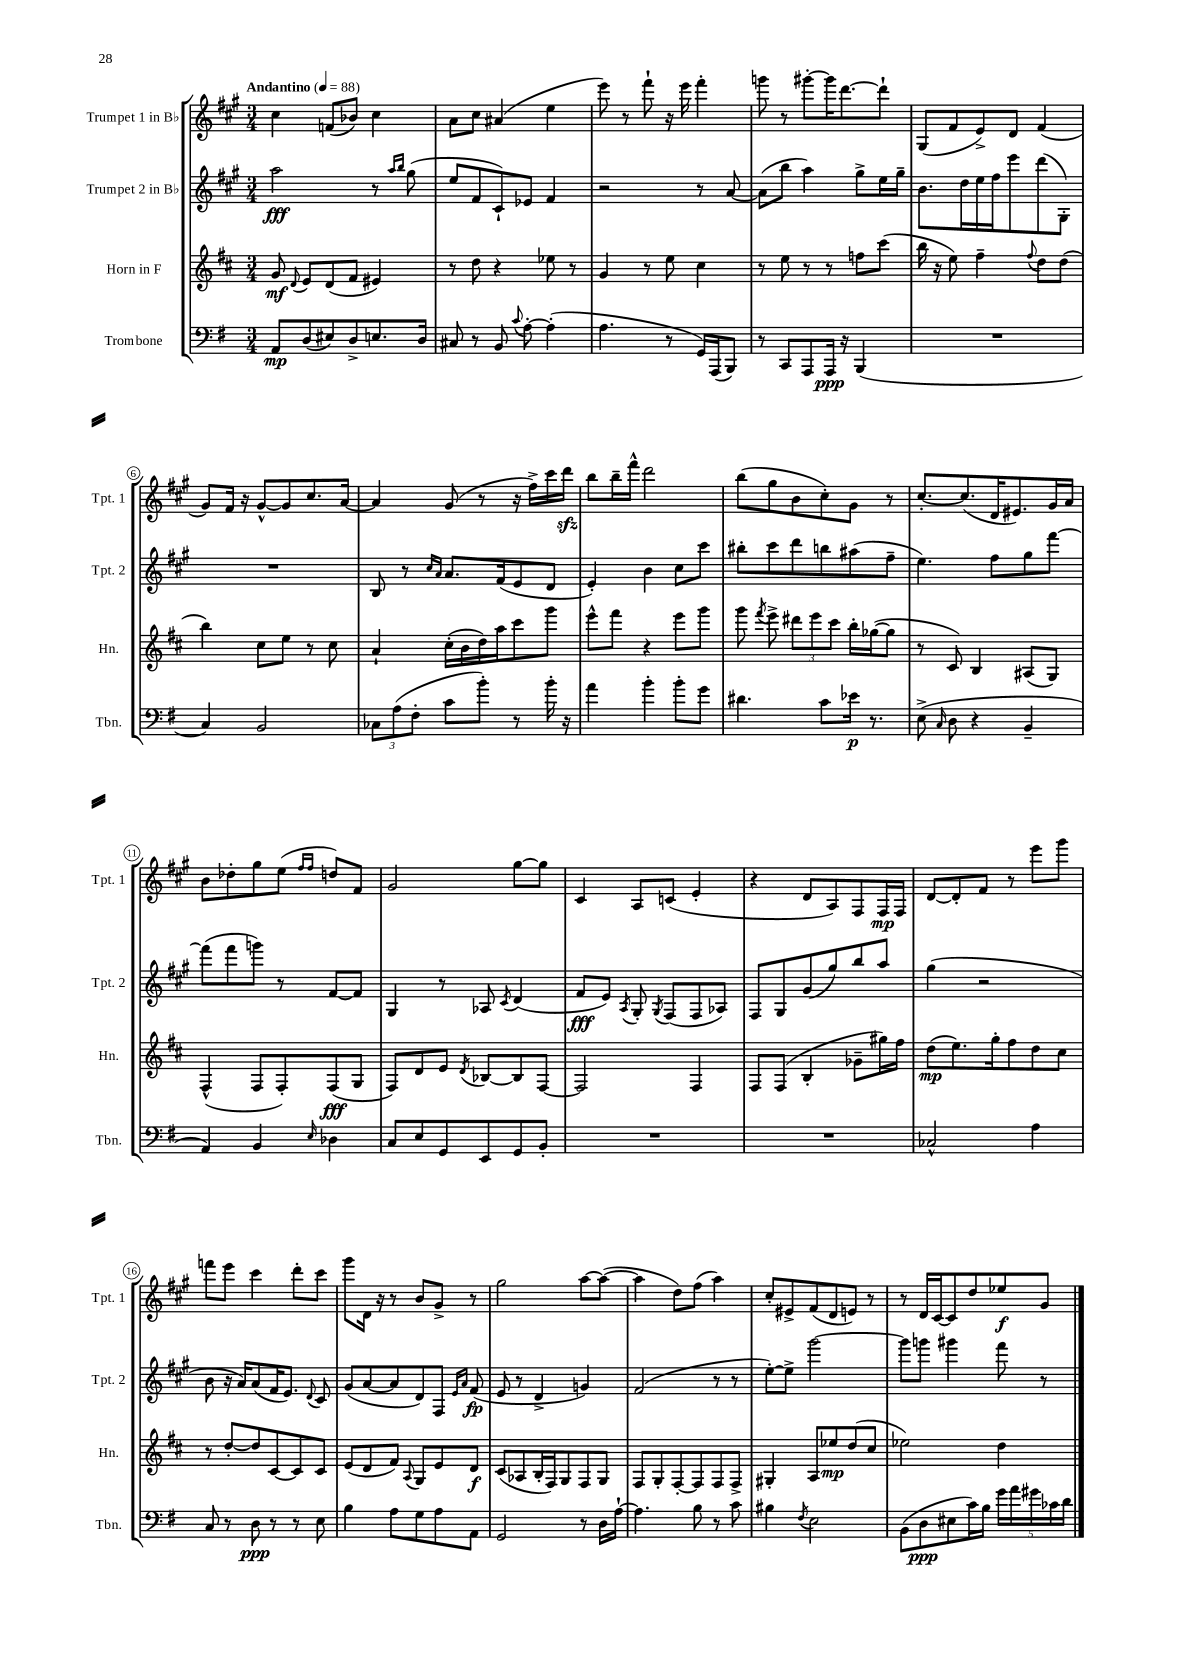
<<
\new StaffGroup <<
\new Staff = "s0" \with { instrumentName = "Trumpet 1 in Bb" shortInstrumentName = "Tpt. 1" } {
    \clef treble \key a \major \numericTimeSignature \time 3/4 \tempo "Andantino" 4 = 88
    \autoBeamOff cis''4 f'8[( bes'8]) cis''4 |
    a'8[ cis''8] ais'4( e''4 |
    e'''8) r8 fis'''8-! r16 e'''16 fis'''4-. |
    g'''8 r8 gis'''8[~-. gis'''16 d'''8.~ d'''8]-! |
    gis8[( fis'8 e'8->) d'8] fis'4( |
    gis'8[) fis'16] r16 gis'8[~-^ gis'8 cis''8. a'16]~ |
    a'4 gis'8( r8 r16 fis''16[->) cis'''16 d'''16]\sfz |
    b''8[ b''16-- fis'''16]-^ d'''2 |
    b''8[( gis''8 b'8 cis''8-.) gis'8] r8 |
    cis''8.[~-. cis''8.( d'16 eis'8.) gis'16 a'16] |
    b'8[ des''8-. gis''8 e''8]( \grace { fis''16[ fis''16] } d''8[) fis'8] |
    gis'2 gis''8[~ gis''8] |
    cis'4 a8[ c'8]( e'4-. |
    r4 d'8[ a8) fis8 fis16\mp fis16] |
    d'8[~ d'8-. fis'8] r8 e'''8[ gis'''8] |
    f'''8[ e'''8] cis'''4 d'''8[-. cis'''8] |
    gis'''8[ d'16] r16 r8 b'8[ gis'8]-> r8 |
    gis''2 a''8[~ a''8]~( |
    a''4 d''8[) fis''8]( a''4) |
    cis''8[-. eis'8-> fis'8( d'8 e'8]) r8 |
    r8 d'16[ cis'16~ cis'8 d''8 ees''8\f gis'8] \bar "|." |
}
\new Staff = "s1" \with { instrumentName = "Trumpet 2 in Bb" shortInstrumentName = "Tpt. 2" } {
    \clef treble \key a \major \numericTimeSignature \time 3/4
    \autoBeamOff a''2\fff r8 \grace { a''16[ b''16] } gis''8( |
    e''8[ fis'8 cis'8-!) ees'8] fis'4 |
    r2 r8 a'8~ |
    a'8[( b''8] a''4) gis''8[-> e''16 gis''16]-- |
    b'8.[ d''16 e''16 fis''16 e'''8 d'''8( gis8]-.) |
    R2. |
    b8 r8 \grace { cis''16[ a'16] } a'8.[ fis'16( e'8 d'8] |
    e'4-.) b'4 cis''8[ cis'''8] |
    bis''8[-. cis'''8 d'''8 b''8 ais''8( fis''8]-- |
    e''4.) fis''8[ gis''8 fis'''8]~ |
    fis'''8[( fis'''8 g'''8]) r8 fis'8[~ fis'8] |
    gis4 r8 aes8 \acciaccatura { cis'8 } d'4( |
    fis'8[\fff e'8]) \acciaccatura { a8 } gis8-. \acciaccatura { gis8 } fis8[( fis8 aes8]) |
    fis8[ gis8 gis'8( gis''8) b''8 a''8] |
    gis''4( r2 |
    b'8 r16 a'16[) a'8( fis'16 e'8.]) \appoggiatura { d'8 } cis'8 |
    gis'8[( a'8~ a'8 d'8) fis8] \grace { e'16[ a'16] } fis'8\fp( |
    e'8 r8 d'4-> g'4) |
    fis'2( r8 r8 |
    e''8[~-.) e''8]-> gis'''2~ |
    gis'''8[ g'''8] gis'''4 fis'''8 r8 \bar "|." |
}
\new Staff = "s2" \with { instrumentName = "Horn in F" shortInstrumentName = "Hn." } {
    \clef treble \key d \major \numericTimeSignature \time 3/4
    \autoBeamOff g'8\mf \appoggiatura { d'8 } e'8[ d'8( fis'8] eis'4) |
    r8 d''8 r4 ees''8 r8 |
    g'4 r8 e''8 cis''4 |
    r8 e''8 r8 r8 f''8[ cis'''8]( |
    b''16 r16 e''8) fis''4-- \appoggiatura { fis''8 } d''8[ d''8]( |
    b''4) cis''8[ e''8] r8 cis''8 |
    a'4-! cis''16[-.( b'16 d''16) a''16 cis'''8 g'''8] |
    e'''8[-^ fis'''8] r4 e'''8[ g'''8] |
    g'''8 \acciaccatura { fis'''8 } e'''8-> \tuplet 3/2 { dis'''8[ e'''8 cis'''8] } b''16[-. ges''16~( ges''8] |
    r8 cis'8) b4 ais8[( g8]) |
    fis4-^( fis8[ fis8-.) fis8\fff( g8] |
    fis8[) d'8 e'8] \acciaccatura { d'8 } bes8[~ bes8 fis8]~ |
    fis2 fis4 |
    fis8[ fis8]( b4-. ges'8[-- gis''16) fis''16] |
    d''8[\mp( e''8.) g''16-. fis''8 d''8 cis''8] |
    r8 d''8[~-. d''8 cis'8~ cis'8 cis'8] |
    e'8[( d'8 fis'8]) \appoggiatura { a8 } g8[ e'8 d'8]\f |
    cis'8[( aes8 b16-. fis16) g8 fis8 g8] |
    fis8[ g8-. fis8~-. fis8 fis8 fis8]-> |
    gis4-. a8[ ees''8\mp d''8( cis''8] |
    ees''2) d''4 \bar "|." |
}
\new Staff = "s3" \with { instrumentName = "Trombone" shortInstrumentName = "Tbn." } {
    \clef bass \key g \major \numericTimeSignature \time 3/4
    \autoBeamOff a,8[\mp d8( eis8) d8-> e8. d16] |
    cis8 r8 b,8 \appoggiatura { c'8 } a8~-. a4-.( |
    a4. r8 g,16[) a,,16( b,,8]) |
    r8 c,8[ a,,8 a,,16]\ppp r16 b,,4( |
    R2. |
    c4) b,2 |
    \tuplet 3/2 { ces8[ a8( fis8]-. } c'8[ b'8]-.) r8 b'16-. r16 |
    a'4 b'4-. b'8[-. g'8] |
    dis'4. c'8[ ees'16]\p r8. |
    e8->( \grace { c16 } d8 r4 b,4-- |
    a,4) b,4 \grace { e16 } des4 |
    c8[ e8 g,8 e,8 g,8 b,8]-. |
    R2. |
    R2. |
    ces2-^ a4 |
    c8 r8 d8\ppp r8 r8 e8 |
    b4 a8[ g8 a8 a,8] |
    g,2 r8 d16[ a16]~-! |
    a4. b8 r8 c'8 |
    bis4 \acciaccatura { fis8 } e2 |
    b,8[( d8\ppp eis8 c'16) b16] \tuplet 5/4 { g'16[ a'16 gis'16 ces'16 d'16] } \bar "|." |
}
>>
>>
\layout { \context { \Score \override BarNumber.stencil = #(make-stencil-circler 0.1 0.3 ly:text-interface::print) } }
